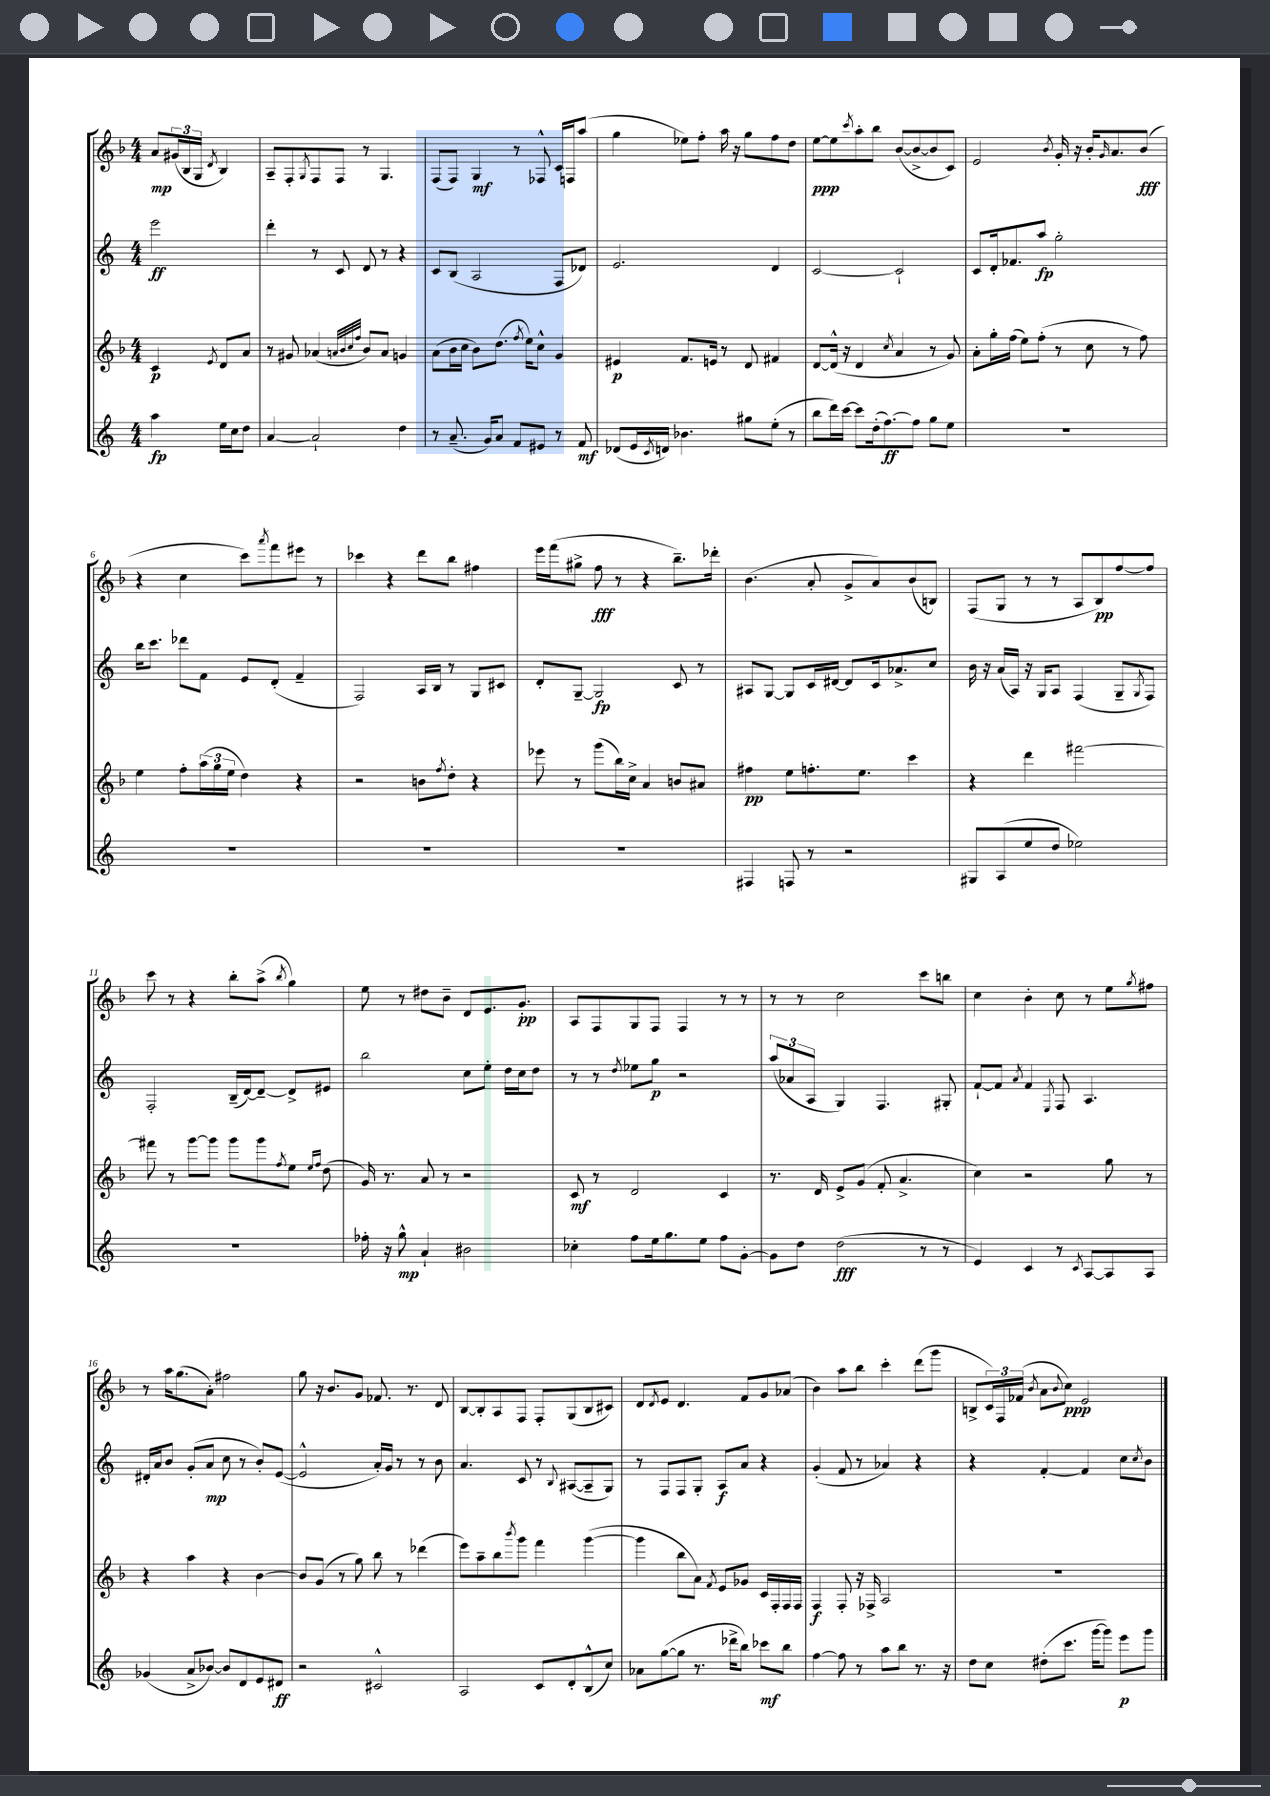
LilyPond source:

<<
\new StaffGroup <<
\new Staff = "s0" {
    \clef treble \key f \major \numericTimeSignature \time 4/4 \partial 2
    a'8\mp \tuplet 3/2 { gis'16( bes16 g16 } \acciaccatura { d'8 } bes4) |
    a8-- f8-. \acciaccatura { g8 } f8 f8 r8 g4. |
    f8( f8) g4\mf r8 fes8-^ c'16 f16 a''8( |
    g''4 ees''8) f''8-. a''16 r16 g''8 f''8 d''8 |
    e''8~\ppp e''8 \acciaccatura { c'''8 } a''8-. bes''8 bes'8~( bes'8~-> bes'8 c'8) |
    e'2 \acciaccatura { bes'8 } g'16-. r16 bes'16-. \grace { g'16 } a'8. bes'8\fff( |
    r4 c''4 c'''8) \acciaccatura { a'''8 } f'''8 eis'''8 r8 |
    ces'''4 r4 d'''8 bes''8 fis''4 |
    e'''16 f'''16( gis''8-> f''8\fff r8 r4 bes''8.--) des'''16-. |
    bes'4.( a'8-. g'8-> a'8) bes'8( b8) |
    f8( g8 r8 r8 a8 bes8\pp) f''8~ f''8 |
    c'''8 r8 r4 bes''8-. a''8->( \acciaccatura { bes''8 } g''4) |
    e''8 r8 dis''8 bes'8-- d'8 e'8. g'8.-.\pp |
    a8 f8 g8 f8 f4 r8 r8 |
    r8 r8 c''2 c'''8 b''8 |
    c''4 bes'4-. c''8 r8 e''8 \acciaccatura { g''8 } fis''8 |
    r8 a''16 g''8.( a'8-.) fis''2 |
    g''8 r16 bes'8. g'8 fes'8. r8. d'8 |
    bes8~ bes8-. a8 f8 f8-. g8( bes8 cis'8) |
    d'8 \acciaccatura { d'8 } e'8 d'4. f'8 g'8 aes'8( |
    bes'4) a''8 bes''8 c'''4-. d'''8( g'''8 |
    b8-> \tuplet 3/2 { c'16) f16 fes'16( } \acciaccatura { bes'8 } a'8 \appoggiatura { bes'8 } c''8\ppp) e'2 \bar "|." |
}
\new Staff = "s1" {
    \clef treble \key c \major \numericTimeSignature \time 4/4 \partial 2
    e'''2\ff |
    d'''4-. r8 c'8 d'8 r8 r4 |
    c'8 b8( a2 f8 des'8) |
    e'2. d'4 |
    c'2~ c'2-! |
    c'8 d'16-. fes'8. a''8\fp g''2-. |
    b''16 c'''8. des'''8 f'8 e'8 d'8-.( f'4-- |
    f2) a16 b16 r8 g8 cis'8 |
    d'8-. g8~-- g2\fp c'8 r8 |
    ais8 g8~ g8 c'16 dis'16~ dis'8 c'16 aes'8.-> c''8 |
    b'16 r16 a'16( a16) r16 g16 a8 f4( g8-- \acciaccatura { g8 } f8) |
    f2-. b16--( d'16~) d'8~-- d'8-> eis'8 |
    b''2 c''8 e''8-. d''16 c''16 d''8 |
    r8 r8 \acciaccatura { d''8 } ees''8 g''8\p r2 |
    \tuplet 3/2 { a''8( aes'8 a8 } g4) f4. gis8-. |
    f'8~-! f'8 \acciaccatura { a'8 } f'4 \acciaccatura { e8 } f8 a4. |
    dis'16-. a'16 b'8 g'8-.( a'8\mp c''8 r8 b'8-.) e'8~( |
    e'2-^ a'16-.) g'16 r8 r8 b'8 |
    a'4. c'8 r8 \appoggiatura { b8 } ais8~( ais8-- g8) |
    r8 f8 f8 g8-. a8\f a'8 r4 |
    g'4-.( f'8 r8 aes'4) r4 |
    r4 f'4~-. f'4 c''8 \acciaccatura { c''8 } b'8 \bar "|." |
}
\new Staff = "s2" {
    \clef treble \key f \major \numericTimeSignature \time 4/4 \partial 2
    c'4\p \acciaccatura { e'8 } d'8 a'8 |
    r8 gis'8 aes'4( \grace { a'32 bes'32 c''32 f''32 } bes'8) a'8 g'4 |
    a'8( bes'16 c''16 bes'8) d''8.( \acciaccatura { f''8 } e''16) c''8-^ g'4 |
    eis'4\p f'8. e'16 r8 d'8 fis'4 |
    d'8~ d'16-^( r16 d'4 \acciaccatura { c''8 } a'4 r8 g'8) |
    a'8-. g''16-. f''16( e''8) f''8-.( r8 c''8 r8 f''8) |
    e''4 f''8-. \tuplet 3/2 { a''16( g''16 e''16 } d''4) r4 |
    r2 b'8 \acciaccatura { f''8 } d''8-. r4 |
    ees'''8 r8 g'''8( bes''16) c''16-> a'4 b'8 ais'8 |
    fis''4\pp e''8 f''8.-. e''8. c'''4 |
    r4 d'''4 fis'''2~ |
    fis'''8 r8 g'''8~ g'''8 g'''8 g'''8 \acciaccatura { f''8 } e''8 \grace { e''16 f''16 } d''8( |
    g'16) r8. a'8 r8 r2 |
    c'8\mf r8 d'2 c'4 |
    r8. d'16 e'8-> g'8( f'8-. a'4.-> |
    c''4) r2 g''8 r8 |
    r4 a''4 r4 bes'4~ |
    bes'8 g'8( r8 g''8) bes''8 r8 des'''4( |
    e'''8) a''8-- bes''8 \acciaccatura { bes'''8 } g'''8 f'''4 g'''4~( |
    g'''4 bes''8 a'8) \acciaccatura { f'8 } e'8 ges'8 c'16 f16-. f16 f16 |
    f4\f f8-. r16 fes16-> a2 |
    R1 \bar "|." |
}
\new Staff = "s3" {
    \clef treble \key c \major \numericTimeSignature \time 4/4 \partial 2
    a''4\fp e''16 c''16 d''8 |
    a'4~ a'2-! d''4 |
    r8 a'8.--( g'16) a'8 f'8 eis'8 r8 f'8\mf |
    des'8( e'16 \acciaccatura { c'8 } d'16) bes'4. gis''8 e''8-.( r8 |
    b''8 d'''16) c'''16~ c'''8 d''16-.( f''8.~\ff) f''8 g''8 e''8 |
    R1 |
    R1 |
    R1 |
    R1 |
    fis4 f8 r8 r2 |
    gis8 a8( e''8 d''8 ees''2) |
    R1 |
    fes''16-. r16 g''8-^\mp a'4-! bis'2 |
    ces''4-. f''8 e''16 g''8. e''8 f''8 g'8~-. |
    g'8 d''8 d''2\fff( r8 r8 |
    e'4) c'4 r8 \acciaccatura { c'8 } a8~ a8 a8 |
    ges'4( a'8-> bes'8~) bes'8 d'8 e'8 dis'8\ff |
    r2 cis'2-^ |
    a2 c'8 d'8-. b8-^( c''8) |
    aes'8 g''8~( g''8 r8. des'''16-> b''8) ces'''8\mf b''8 |
    f''4~ f''8 r8 a''8 b''8 r8. r16 |
    d''8 c''8 dis''8-.( c'''8. g'''16~ g'''8) e'''8\p g'''8 \bar "|." |
}
>>
>>
